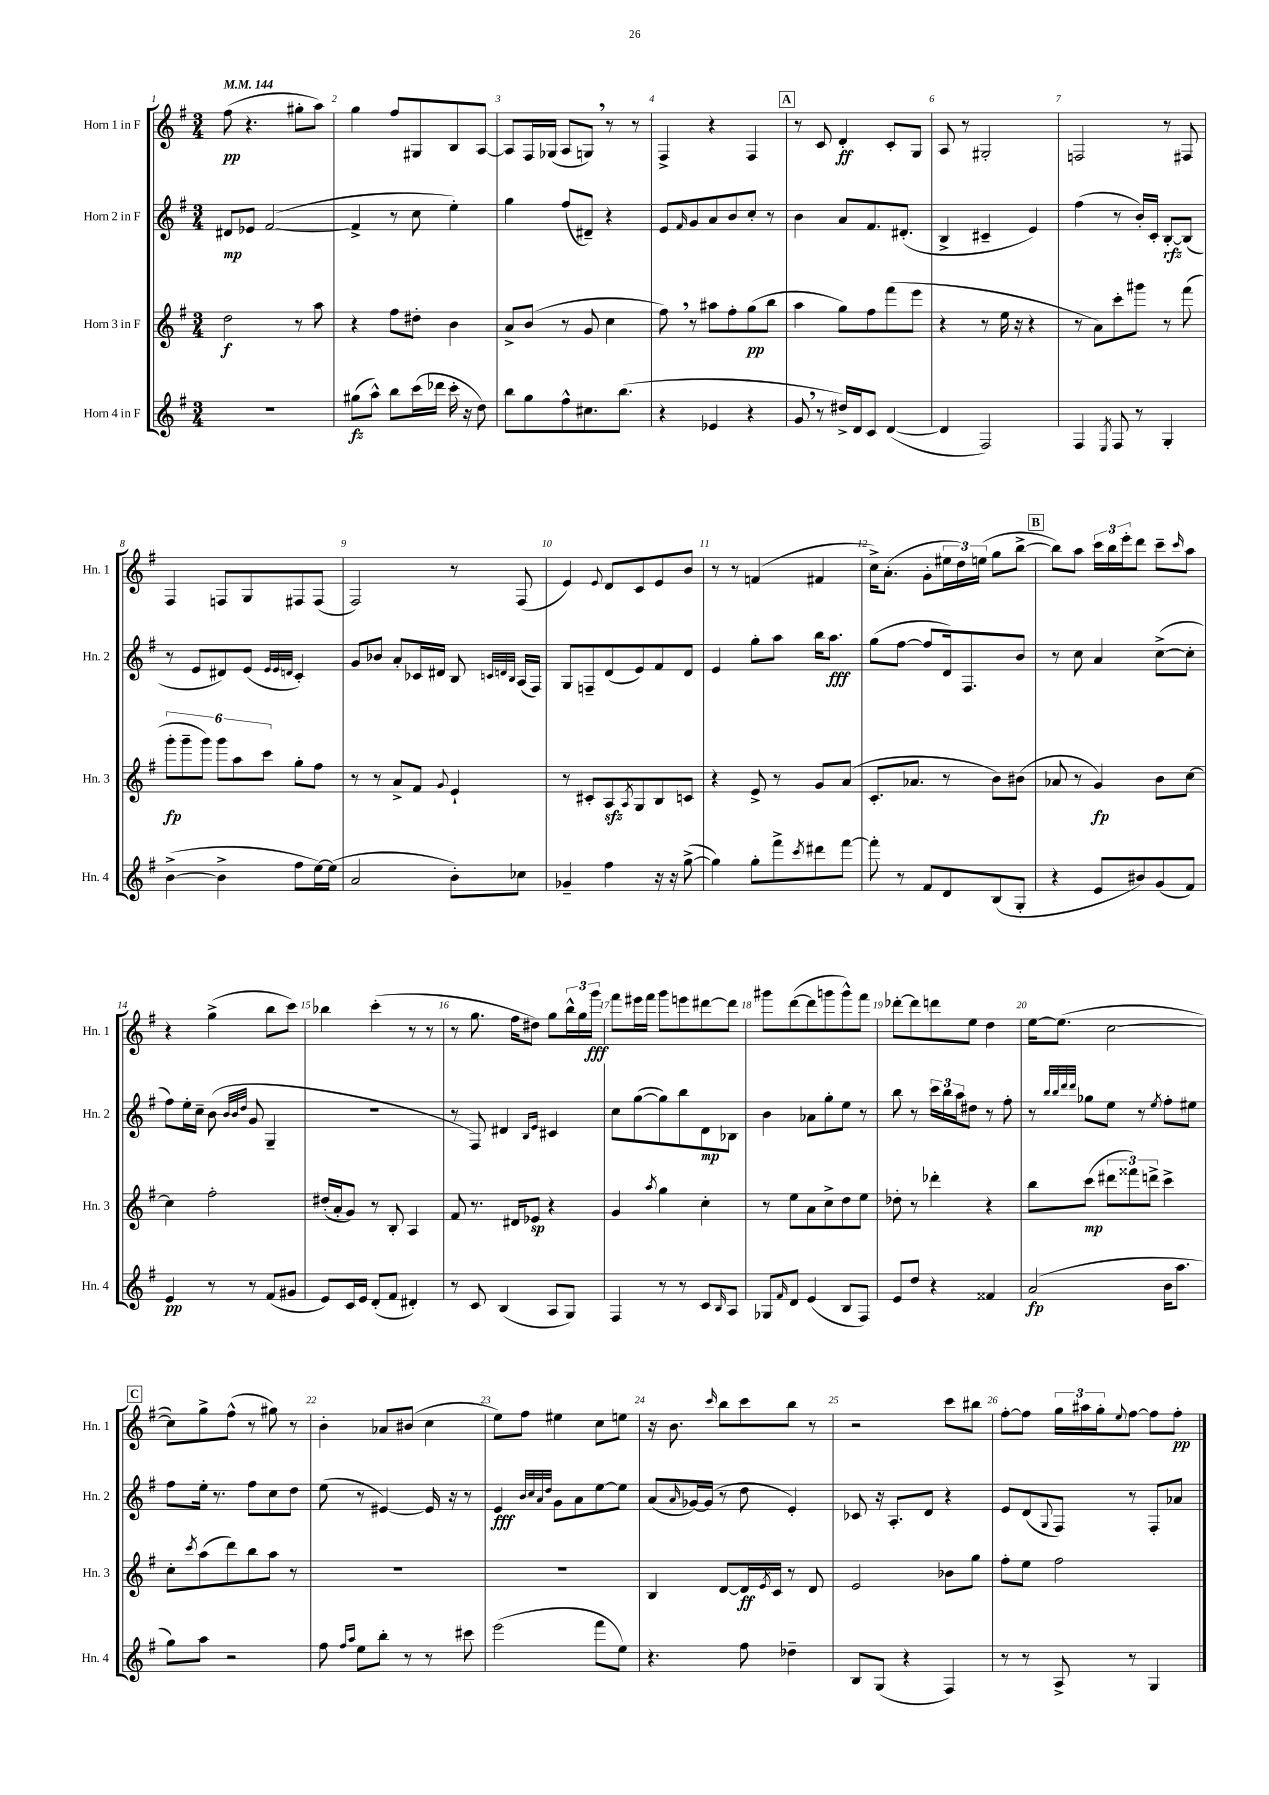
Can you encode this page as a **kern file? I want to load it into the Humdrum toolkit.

**kern	**kern	**kern	**kern
*staff4	*staff3	*staff2	*staff1
*clefG2	*clefG2	*clefG2	*clefG2
*k[f#]	*k[f#]	*k[f#]	*k[f#]
*M3/4	*M3/4	*M3/4	*M3/4
*MM144	*MM144	*MM144	*MM144
2.r	2dd	8d#	(8ff#
.	.	8e-	4.r
.	.	([2f#	.
.	8r	.	8gg#'
.	8aa	.	8aa)
=	=	=	=
(8gg#	4r	4f#^]	4gg
8aa^^)	.	.	.
8bb	8ff#	8r	8ff#
(16ccc	8dd#'	8cc	8G#
16ddd-	.	.	.
16ccc'	4b	4ee')	8B
16r	.	.	.
8dd)	.	.	[8A
=	=	=	=
8bb	8a^	4gg	8A]
8gg	(8b	.	16F#
.	.	.	(16G-
8ff#^^	8r	(8ff#	8A
8.cc#	8g	8d#~)	8G)
.	4cc	4r	8r
(8.bb	.	.	.
.	.	.	8r
=	=	=	=
4r	8ff#)	8e	4F#^
.	.	16qqf#	.
.	8r	8g	.
4e-	8aa#	8a	4r
.	8ff#'	8b	.
4r	(8gg	8cc'	4F#
.	8bb	8r	.
=	=	=	=
8g	4aa	4b	8r
8r	.	.	8c
16dd#^)	8gg)	8a	4d'
16d	.	.	.
8c	8ff#	8.f#	.
([4d	(8fff#	.	8c'
.	.	(8.d#'	.
.	8eee	.	8G
=	=	=	=
4d]	4r	4B^	8A
.	.	.	8r
2F#)	8r	4c#~	2G#'
.	16ee	.	.
.	16r	.	.
.	4r	4e)	.
=	=	=	=
4F#	8r	(4ff#	2F
.	8a)	.	.
8qE	.	.	.
8F#	8ccc'	8r	.
8r	8ggg#	16b')	.
.	.	16c'	.
4G'	8r	[8B'	8r
.	(8fff#	(8B]	8F#
=	=	=	=
([4b^	12ggg'	8r	4F#
.	12ggg~	.	.
.	.	8e	.
.	12ggg)	.	.
4b^]	12ggg	8d#)	8F
.	12aa	.	.
.	.	(8e	8G
.	12ccc	.	.
.	.	32qqe	.
.	.	32qqe	.
.	.	32qqd	.
8ff#	8gg'	4c')	8F#
[16ee)	8ff#	.	(8F#
(16ee]	.	.	.
=	=	=	=
2a	8r	8g	2F#)
.	8r	8b-	.
.	8a^	8a'	.
.	8f#	16c-	.
.	.	16d#	.
.	8qqg	.	.
8b')	4e`	8B	8r
.	.	32qqc	.
.	.	32qqd	.
.	.	32qqB	.
8cc-	.	(16A	(8F#
.	.	16F#)	.
=	=	=	=
4g-~	8r	8G	4e)
.	8c#'	8F~	.
.	.	.	8qqe
4ff#	8A	(8d	8d
.	8qA	.	.
.	8G	8e)	8c
16r	8B	8f#	8e
16r	.	.	.
([8gg^	8c	8d	8b
=	=	=	=
4gg])	4r	4e	8r
.	.	.	8r
8gg'	8e^	8gg'	(4f
8fff#^	8r	8aa	.
8qccc	.	.	.
8ddd#	8g	16bb	4f#
.	.	8.aa	.
[8fff#	(8a	.	.
=	=	=	=
8fff#']	8.c'	(8gg	16cc^)
.	.	.	(8.a'
8r	.	[8ff#	.
.	8.a-	.	.
8f#	.	8ff#]	8g'
8d	8r	16d)	24ee#
.	.	.	24dd)
.	.	8.F#	.
.	.	.	(24ee
(8B	8b)	.	8gg
8G'	(8b#	8b	[8bb^
=	=	=	=
4r	8a-	8r	8bb])
.	8r	8cc	8aa
8e	4g)	4a	24ccc
.	.	.	24bb
.	.	.	24eee'
8b#)	.	.	8ddd
(8g	8b	([8cc^	8ccc~
.	.	.	16qqccc
8f#)	[8cc	8cc']	8aa
=	=	=	=
4e	4cc]	8ff#)	4r
.	.	16ee'	.
.	.	16cc~	.
8r	2ff#'	(8b	(4gg^
.	.	32qqb	.
.	.	32qqb	.
.	.	32qqdd	.
8r	.	8g	.
(8f#	.	4G~	8bb
8g#	.	.	8ccc)
=	=	=	=
8e)	(16dd#'	2.r	4bb-
.	16a'	.	.
16c	8g)	.	.
16e	.	.	.
(8d'	8r	.	(4ccc'
8f#	8B'	.	.
4d#')	4A	.	8r
.	.	.	8r
=	=	=	=
8r	8f#	8r	8r
8c	8.r	8F#)	8.gg
(4B	.	4d#	.
.	16d#	.	16ff#
.	8e-	.	8dd#)
.	.	16qqB	.
.	.	16qqe	.
8A	4r	4c#	8gg
8G)	.	.	24bb^^
.	.	.	24gg
.	.	.	24ggg
=	=	=	=
4F#	4g	8cc	8fff#
.	.	([8gg	16eee#
.	.	.	16fff#
.	8qaa	.	.
8r	4gg	8gg])	8ggg
8r	.	8bb	8eee
8c	4cc'	8d	[8ddd#
16qqB	.	.	.
8A	.	8B-	8ddd#]
=	=	=	=
8G-	8r	4b	8ggg#
16qqf#	.	.	.
8d	8ee	.	([8ddd
(4e	8a	8a-	8ddd]
.	8cc^	8gg'	8ggg
8B	8dd	8ee	8ggg^^)
8F#)	8ee	8r	8fff#
=	=	=	=
8e	8dd-'	8bb	[8ddd-'
8dd	8r	8r	8ddd-]
4r	4ddd-'	24ccc	8ddd
.	.	24bb	.
.	.	24aa	.
.	.	8dd#	8ee
4f##	4r	8r	4dd
.	.	8ff#'	.
=	=	=	=
(2a	8bb	8r	[16ee
.	.	.	(8.ee]
.	.	32qqbb	.
.	.	32qqbb	.
.	.	32qqddd	.
.	.	32qqddd	.
.	(8ccc	8gg-	.
.	12ddd#	8ee	[2cc
.	12fff##)	.	.
.	.	8r	.
.	12ddd^	.	.
.	.	8qee	.
16b	4ccc^	8ff#'	.
8.aa	.	.	.
.	.	8ee#	.
=	=	=	=
8gg)	8cc'	8ff#	8cc])
.	8qccc	.	.
8aa	(8aa	16ee'	8gg^
.	.	8.r	.
2r	8ddd)	.	(8ff#^^
.	8bb	8ff#	8r
.	8aa	8cc	8gg#)
.	8r	8dd	8r
=	=	=	=
8ff#	2.r	(8ee	4b'
16qqff#	.	.	.
16qqaa	.	.	.
8ee	.	8r	.
8bb'	.	[4e#)	8a-
8r	.	.	(8b#
8r	.	16e#]	4cc
.	.	16r	.
8ccc#	.	8r	.
=	=	=	=
(2eee	2.r	4e	8ee)
.	.	.	8ff#
.	.	32qqb	.
.	.	32qqcc	.
.	.	32qqa	.
.	.	32qqdd	.
.	.	8g	4ee#
.	.	8a	.
8fff#	.	[8ee	8cc
8ee)	.	8ee]	8ee
=	=	=	=
4.r	4B	(8a	16r
.	.	.	8.b
.	.	16qqa	.
.	.	[16g-)	.
.	.	(16g-]	.
.	.	.	16qqccc
.	[8d	8r	8bb
8ff#	16d]	8dd	8ccc
.	8qe	.	.
.	16c	.	.
4dd-~	8r	4e')	8bb
.	8d	.	8r
=	=	=	=
8B	2e	8c-	2r
(8G	.	16r	.
.	.	8.A'	.
4r	.	.	.
.	.	8d	.
4F#)	8b-	4r	8ccc
.	8gg	.	8bb#
=	=	=	=
8r	8ff#'	8e	[8ff#'
8r	8ee	(8d	8ff#]
.	.	8qqG	.
8A^	2ff#	8F#)	24gg
.	.	.	24aa#
.	.	.	24gg'
.	.	.	8qqee
8r	.	8r	[8ff#
4G	.	8F#'	8ff#]
.	.	8a-	8ff#'
==	==	==	==
*-	*-	*-	*-
